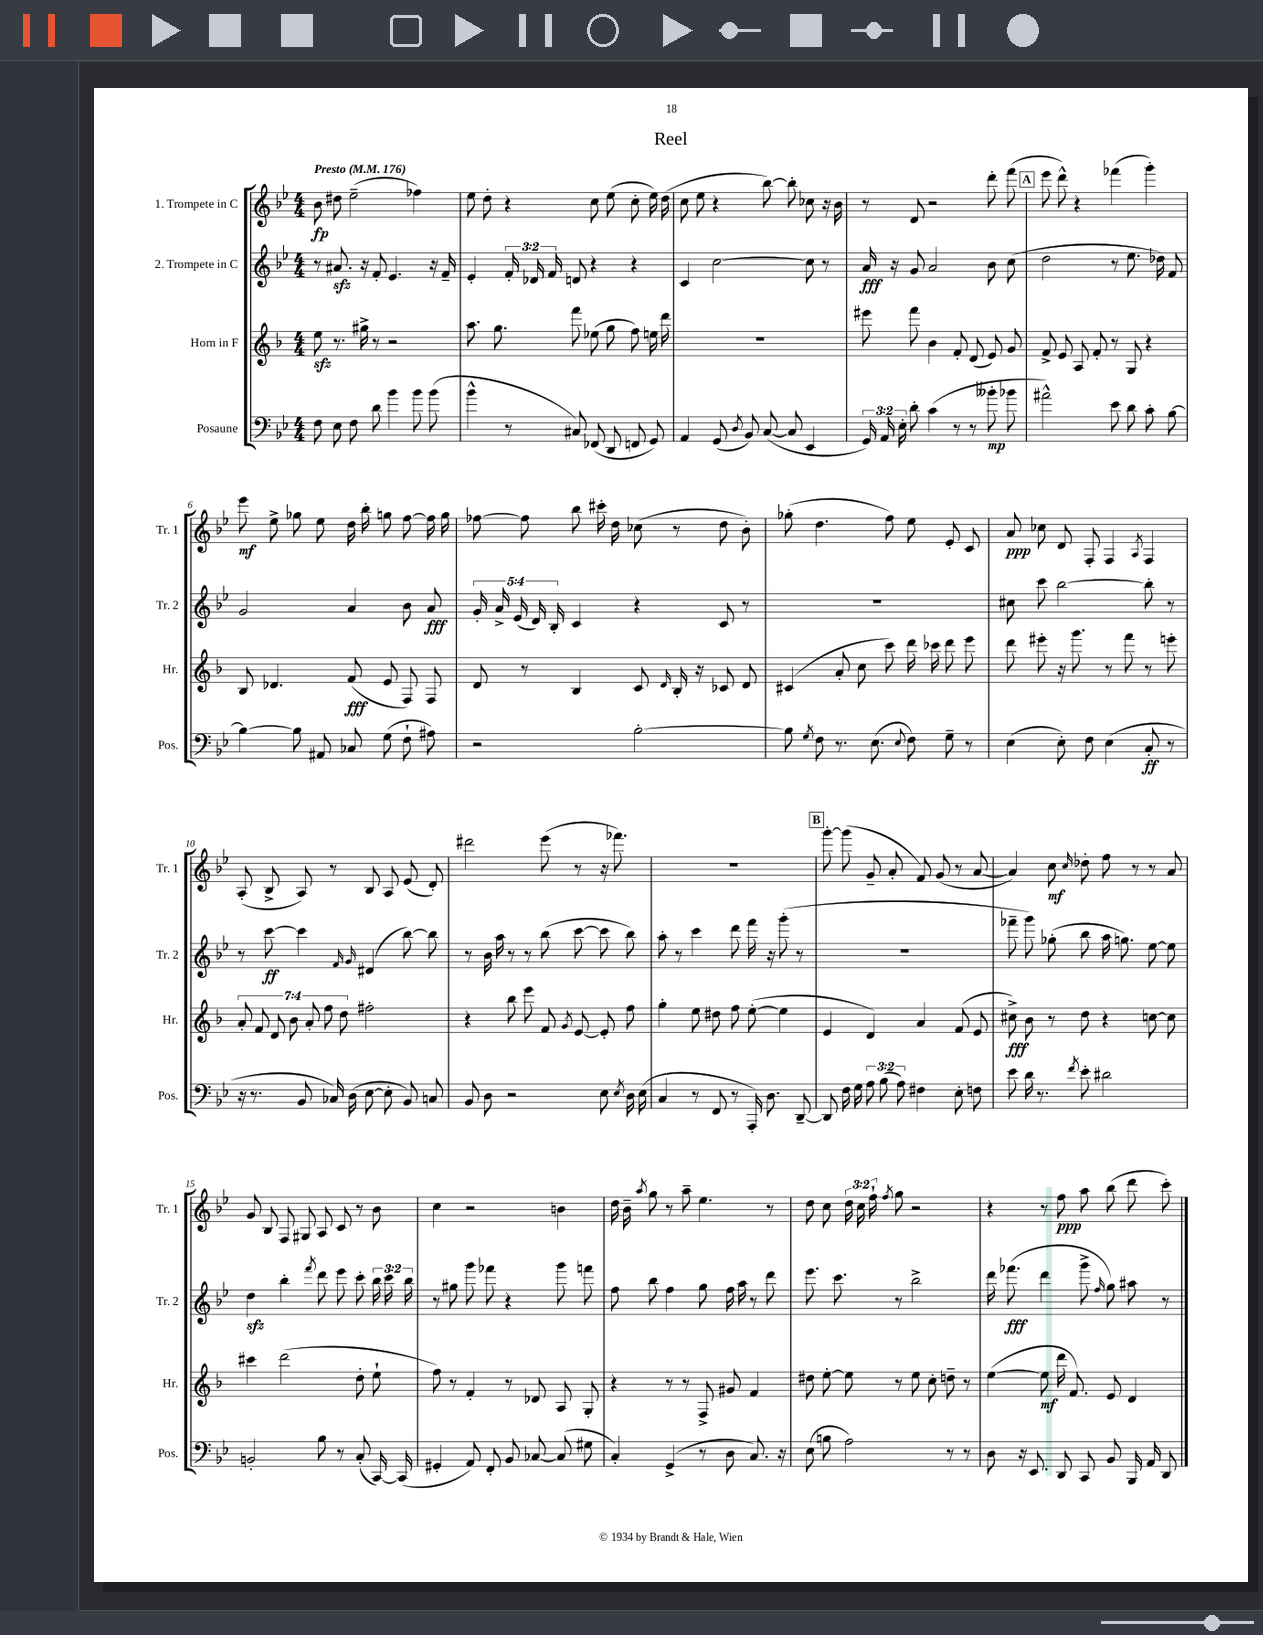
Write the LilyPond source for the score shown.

\header { title = "Reel" }
<<
\new StaffGroup <<
\new Staff = "s0" \with { instrumentName = "1. Trompete in C" shortInstrumentName = "Tr. 1" } {
    \clef treble \key bes \major \numericTimeSignature \time 4/4 \override Staff.TupletNumber.text = #tuplet-number::calc-fraction-text \tempo "Presto" 4 = 176
    \autoBeamOff bes'8\fp dis''8 ees''2--( fes''4) |
    ees''8 d''8-. r4 c''8 ees''8( c''8-. ees''16) d''16( |
    c''8 ees''8 r4 bes''8~) bes''8-. ces''8 r16 bes'16 |
    r8 d'8 r2 d'''8-. f'''8( |
    \mark \markup { \box "A" } ees'''8 d'''8-^) r4 fes'''4( g'''4-.) |
    ees'''8\mf ees''8-> ges''8 ees''8 d''16 bes''16-. g''8 f''8~ f''16 g''16 |
    fes''8~ fes''8 bes''8 cis'''16-. d''16 ces''8( r8 d''8 bes'8-.) |
    ges''8-.( d''4. f''8) ees''8 ees'8-. c'8 |
    a'8\ppp ces''8 d'8 f8-. f4 \acciaccatura { a8 } f4 |
    a8-.( bes8-> a8) r8 bes8 a8 ees'8( d'8-.) |
    dis'''2 ees'''8( r8 r16 fes'''8.) |
    R1 |
    \mark \markup { \box "B" } g'''8~-. g'''8( g'8-- a'8-. f'8) g'8( r8 a'8~ |
    a'4) c''8\mf \grace { c''16 } des''8-. f''8 r8 r8 a'8 |
    g'8 bes8 f8 gis8 a8 c'8 r8 bes'8 |
    c''4 r2 b'4 |
    d''16 bes'16-- \acciaccatura { a''8 } g''8 r8 a''8-- ees''4. r8 |
    d''8 c''8 \tuplet 3/2 { d''16 c''16 f''16-! } \acciaccatura { f''8 } g''8 r2 |
    r4 r8 f''8\ppp a''8 bes''8( d'''8 c'''8-.) \bar "|." |
}
\new Staff = "s1" \with { instrumentName = "2. Trompete in C" shortInstrumentName = "Tr. 2" } {
    \clef treble \key bes \major \numericTimeSignature \time 4/4 \override Staff.TupletNumber.text = #tuplet-number::calc-fraction-text
    \autoBeamOff r8 ais'8.\sfz r16 f'8-. ees'4. r16 f'16-- |
    ees'4-. \tuplet 3/2 { f'16-. des'16 f'16 } d'8 r4 r4 |
    c'4 c''2~ c''8 r8 |
    a'16\fff r16 g'8 a'2 bes'8 c''8( |
    \mark \markup { \box "A" } d''2 r8 ees''8. des''16) f'8 |
    g'2 a'4 bes'8 a'8\fff |
    \tuplet 5/4 { g'16-. a'16-> ees'16( d'16) bes16-. } c'4 r4 c'8 r8 |
    R1 |
    cis''8 c'''8 bes''2~ bes''8-. r8 |
    r8 c'''8~\ff c'''4 \grace { f'16 g'16 } dis'4( bes''8~) bes''8 |
    r8 bes'16 a''16 r8 r8 bes''8( c'''8~ c'''8 bes''8) |
    a''8-. r8 c'''4 d'''8 f'''16 r16 g'''8-.( r8 |
    \mark \markup { \box "B" } R1 |
    fes'''8-- g'''8) ges''8-.( bes''8 a''16 g''8.) ees''8~ ees''8 |
    d''4\sfz bes''4-. \acciaccatura { f'''8 } d'''8 ees'''8 c'''8-. \tuplet 3/2 { bes''16 c'''16 bes''16 } |
    r8 gis''8 g'''8 fes'''8 r4 g'''8 f'''8 |
    f''8 bes''8 f''4 g''8 f''16 a''16 r8 d'''8 |
    ees'''8. c'''8. r8 bes''2-> |
    d'''16 fes'''8.\fff( d'''4 g'''8-> \grace { f''16 } g''8) ais''8 r8 \bar "|." |
}
\new Staff = "s2" \with { instrumentName = "Horn in F" shortInstrumentName = "Hr." } {
    \clef treble \key f \major \numericTimeSignature \time 4/4 \override Staff.TupletNumber.text = #tuplet-number::calc-fraction-text
    \autoBeamOff e''8\sfz r8. gis''16-> r8 r2 |
    a''8. g''8. f'''8 ees''8( g''8 f''8) e''16 d'''16 |
    R1 |
    eis'''8 f'''8 bes'4 f'8-. d'8( e'8) g'8 |
    \mark \markup { \box "A" } f'8-> e'8 a8 f'8-. r8 g8 r4 |
    bes8 des'4. f'8\fff( e'8 f8) f8 |
    d'8 r8 bes4 c'8 \grace { d'16 } bes16-. r16 ces'8 d'8 |
    cis'4( a'8-. c''8 c'''8) d'''16 ces'''16 d'''8 e'''8 |
    d'''8 eis'''8-. r16 g'''8. r8 f'''8 r8 e'''8-. |
    \tuplet 7/4 { a'8-. f'8 d'8 bes'8 a'8-. f''8 d''8 } fis''2-. |
    r4 bes''8 e'''8 f'8 \acciaccatura { g'8 } e'8~ e'8-. f''8 |
    g''4-. e''8 dis''8 f''8 e''8~-.( e''4 |
    \mark \markup { \box "B" } e'4 d'4) a'4 f'8( e'8 |
    cis''8->\fff) bes'8 r8 d''8 r4 c''8~ c''8 |
    cis'''4 d'''2( d''8-. e''8-! |
    f''8) r8 f'4-. r8 des'8 a8 g8-. |
    r4 r8 r8 f8-> gis'8 f'4 |
    dis''8 e''8~-. e''8 r8 e''8 c''8-. d''8-- r8 |
    e''4~( e''8\mf d'''16 f'8.) e'8 d'4 \bar "|." |
}
\new Staff = "s3" \with { instrumentName = "Posaune" shortInstrumentName = "Pos." } {
    \clef bass \key bes \major \numericTimeSignature \time 4/4 \override Staff.TupletNumber.text = #tuplet-number::calc-fraction-text
    \autoBeamOff f8 ees8 f8 d'8 bes'4 bes'8 bes'8( |
    bes'4-^ r8 cis8) fes,8( d,8 f,8 g,8) |
    a,4 g,8( \acciaccatura { d8 } bes,8) c8~( c8 ees,4 |
    \tuplet 3/2 { g,16) a,16 ees16-. } d'8-. c'4( r8 r8 beses'8-.\mp bes'8 |
    \mark \markup { \box "A" } ais'2-^) ees'8 d'8 c'8-. bes8~ |
    bes4~ bes8 ais,8 ces8 g8( f8-! ais8) |
    r2 bes2~-. |
    bes8 \acciaccatura { g8 } f8 r8. ees8.( \appoggiatura { ees8 } f8) g8-- r8 |
    ees4( ees8-.) f8 ees4( c8-.\ff r8 |
    r16 r8. bes,8 ces16) d16( ees8~ ees8-. bes,8) c8 |
    bes,8 d8 r2 ees8 \acciaccatura { ees8 } d16 ees16( |
    c4 r8 f,8 r8 a,,16-.) d8. d,8~-- |
    \mark \markup { \box "B" } d,8 f16 g16 \tuplet 3/2 { a8 bes8( a8) } fis4 ees8-. f8 |
    ees'8 d'16 r8. \acciaccatura { f'8 } ees'8-. dis'2 |
    b,2-. bes8 r8 c8-.( c,16~) c,16( |
    gis,4-. a,8) f,8-. bes,8 ces8~ ces8( gis8 |
    c4-.) g,4->( r8 d8 c8.) r16 |
    ees8( b8 a2) r8 r8 |
    d8 r16 ees,8. d,8 c,8 bes,8 bes,,16 a,16 d,8 \bar "|." |
}
>>
>>
